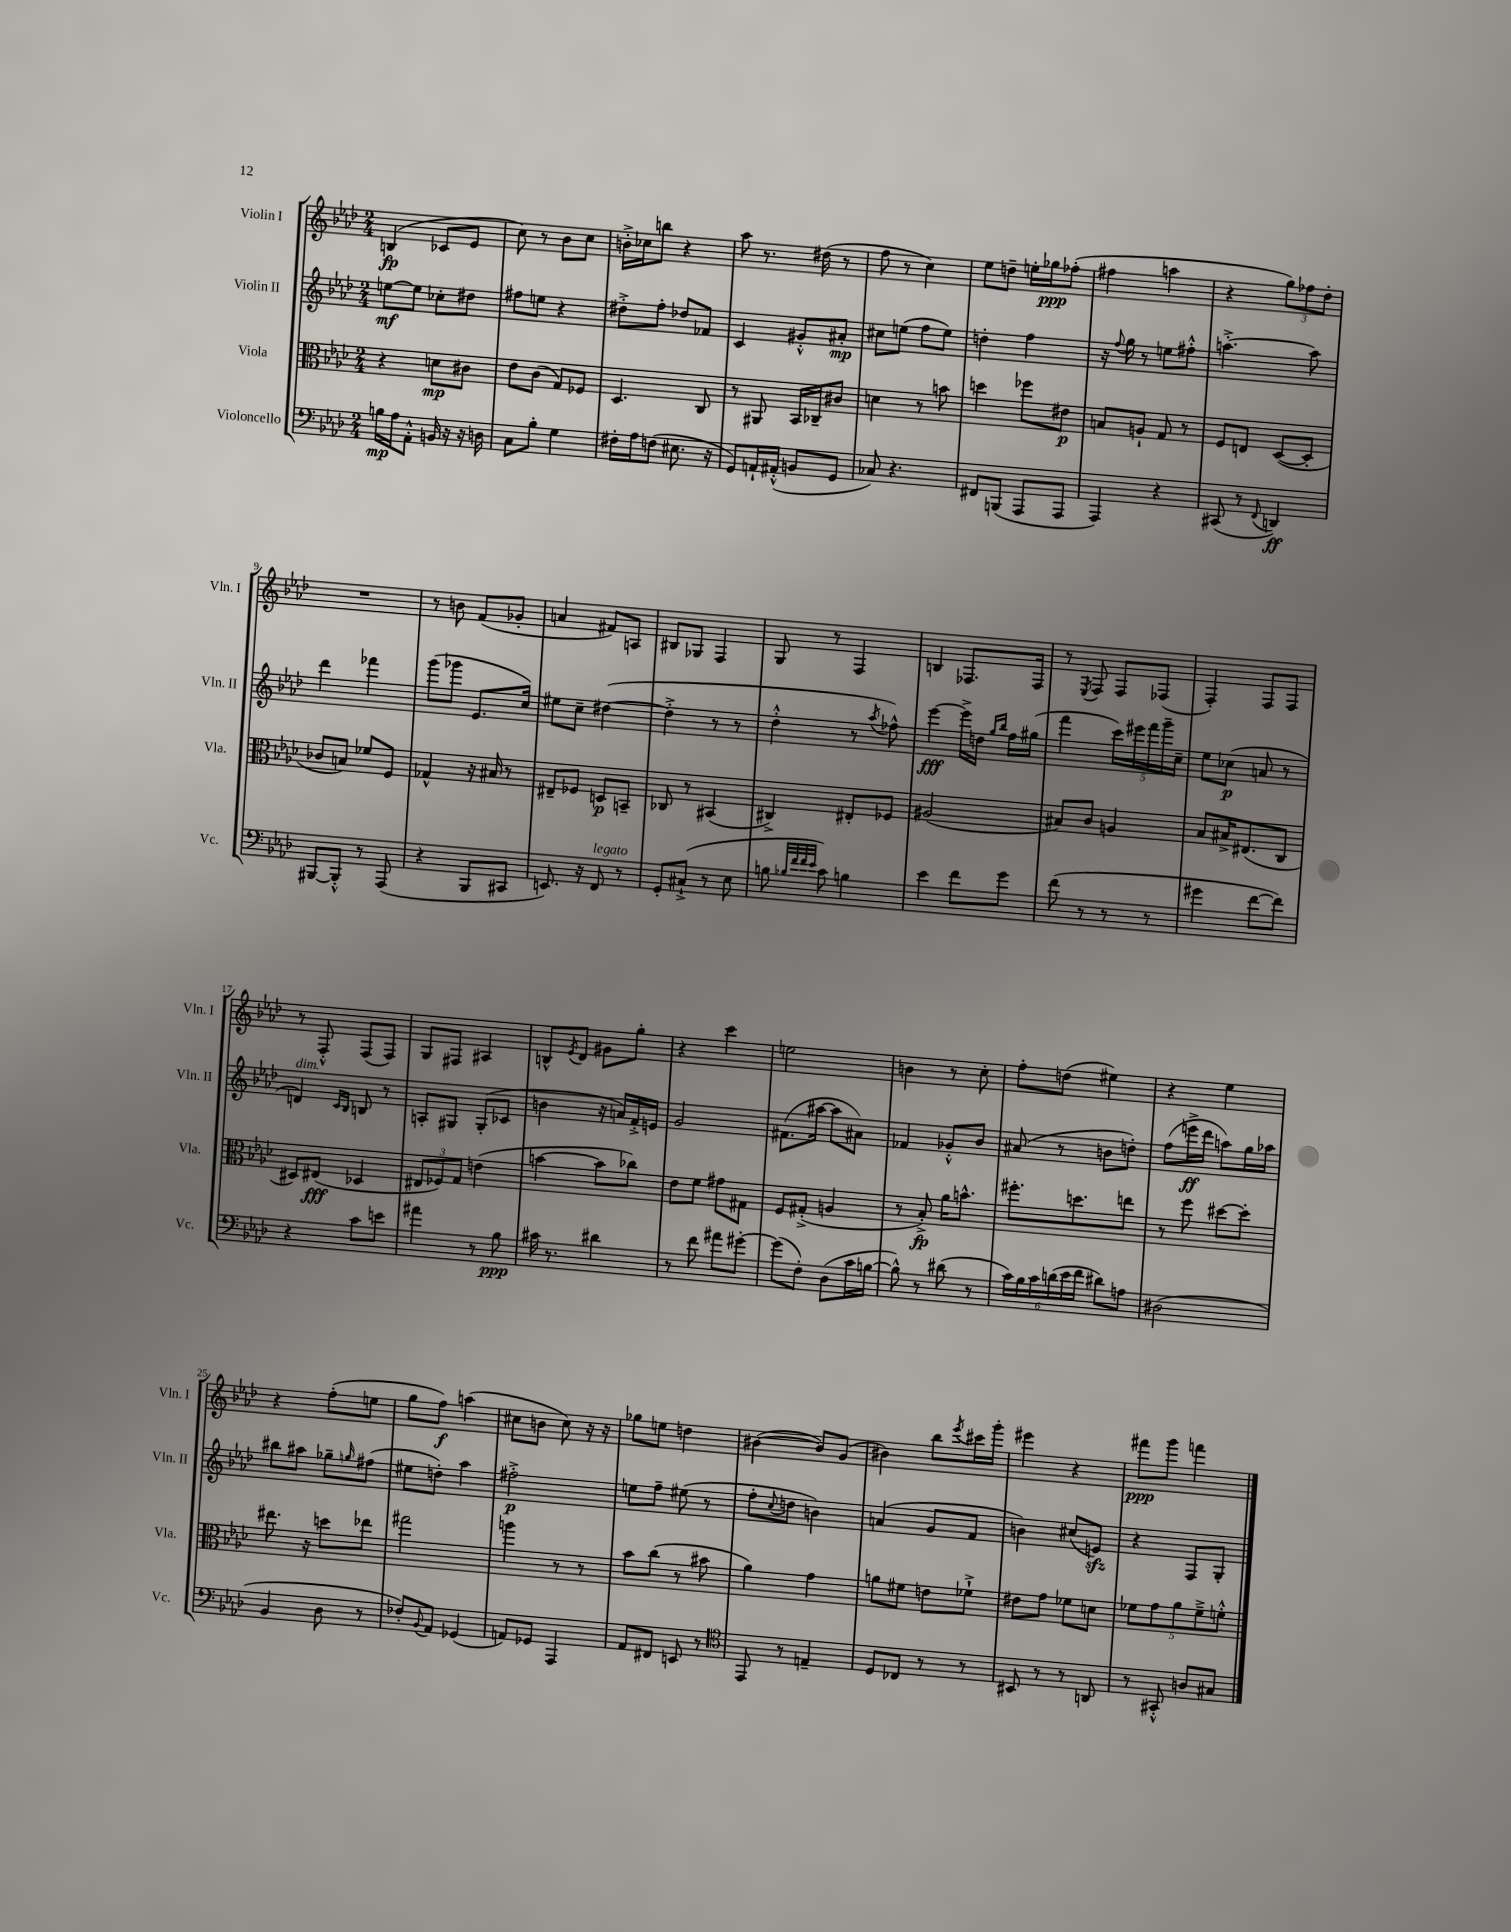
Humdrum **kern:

**kern	**dynam	**kern	**dynam	**kern	**dynam	**kern	**dynam
*part4	*part4	*part3	*part3	*part2	*part2	*part1	*part1
*staff4	*staff4	*staff3	*staff3	*staff2	*staff2	*staff1	*staff1
*I"Violoncello	*	*I"Viola	*	*I"Violin II	*	*I"Violin I	*
*I'Vc.	*	*I'Vla.	*	*I'Vln. II	*	*I'Vln. I	*
*clefF4	*	*clefC3	*	*clefG2	*	*clefG2	*
*k[b-e-a-d-]	*	*k[b-e-a-d-]	*	*k[b-e-a-d-]	*	*k[b-e-a-d-]	*
*M2/4	*	*M2/4	*	*M2/4	*	*M2/4	*
=1	=1	=1	=1	=1	=1	=1	=1
16Bn\LL	mp	4r	.	[8een\L	mf	(4Bn/	fp
16A-\J	.	.	.	.	.	.	.
8AA-'^^\J	.	.	.	8ee\J]	.	.	.
16BBn/	.	8dn\L	mp	8cc-X'\L	.	8c-X/L	.
16r	.	.	.	.	.	.	.
16r	.	8c#X\J	.	8dd#X\J	.	8e-/J	.
16Dn\	.	.	.	.	.	.	.
=2	=2	=2	=2	=2	=2	=2	=2
8C\L	.	8e-\L	.	8ff#X\L	.	8cc\)	.
8B-'\J	.	(8c\J	.	8een\J	.	8r	.
4G\	.	8G/L)	.	4r	.	8b-\L	.
.	.	8F-X/J	.	.	.	8cc\J	.
=3	=3	=3	=3	=3	=3	=3	=3
16F#X'\LL	.	4.D-/	.	8dd#X'^\L	.	16bn'^\LL	.
16A-\J	.	.	.	.	.	16cc-X\J	.
(8Fn\J	.	.	.	8ff'\J	.	8bbn\J	.
8.E#X\	.	.	.	8dd-X/L	.	4r	.
.	.	8C/	.	8f-X/J	.	.	.
16r	.	.	.	.	.	.	.
=4	=4	=4	=4	=4	=4	=4	=4
8GG/L)	.	8r	.	4c/	.	8aa-\	.
16AAn`/L	.	8AA#X/	.	.	.	8.r	.
(16AA#X'^^/JJ	.	.	.	.	.	.	.
8BBn/L	.	16BB-/LL	.	8g#X'^^/L	.	.	.
.	.	16C-X~/J	.	.	.	(16dd#X\	.
8GG/J	.	8c#X/J	.	8a#X'/J	mp	8r	.
=5	=5	=5	=5	=5	=5	=5	=5
8C-X/)	.	4dn\	.	8cc#X\L	.	8ff\	.
4.r	.	.	.	(8een\J	.	8r	.
.	.	8r	.	8ff\L	.	4cc\)	.
.	.	8bn\	.	8ee\J)	.	.	.
=6	=6	=6	=6	=6	=6	=6	=6
8FF#X/L	.	4ddn\	.	4ddn'\	.	8ee-\L	.
(8BBBn/J	.	.	.	.	.	8ddn~\J	.
8AAA-/L	.	8ff-X\L	.	4ff\	.	16een'\LL	.
.	.	.	.	.	.	16gg-X\J	ppp
8AAA-/J	.	8e#X\J	p	.	.	(8ff-X'\J	.
=7	=7	=7	=7	=7	=7	=7	=7
4AAA-/)	.	8Bn/L	.	16r	.	4ff#X\	.
.	.	.	.	8qqff/	.	.	.
.	.	.	.	16gg\	.	.	.
.	.	8An`/J	.	8r	.	.	.
4r	.	8G/	.	8een\L	.	4aan\	.
.	.	8r	.	8ff#X'^^\J	.	.	.
=8	=8	=8	=8	=8	=8	=8	=8
(8CC#X/	.	8F/L	.	[4.aan'^\	.	4r	.
8r	.	8En/J	.	.	.	.	.
8qqFF/	.	.	.	.	.	.	.
4DDn/)	ff	([8D-/L	.	.	.	12gg\L)	.
.	.	.	.	.	.	12ff-X\	.
.	.	8D-'/J]	.	8aa\]	.	.	.
.	.	.	.	.	.	12dd-'\J	.
!!LO:LB:g=z
=9	=9	=9	=9	=9	=9	=9	=9
[8BBB#X/L	.	8c-X/L	.	4ddd-\	.	2r	.
8BBB#'^^/J]	.	8Bn/J)	.	.	.	.	.
8r	.	8f-X/L	.	4fff-X\	.	.	.
(8AAA-/	.	8F/J	.	.	.	.	.
=10	=10	=10	=10	=10	=10	=10	=10
4r	.	4G-X^^/	.	(8ggg\L	.	8r	.
.	.	.	.	8ggg-X\J	.	8bn\	.
8BBB-/L	.	16r	.	8.e-/L	.	(8f/L	.
.	.	16B#X/	.	.	.	.	.
8CC#X/J	.	8r	.	.	.	8g-X'/J	.
.	.	.	.	16cc/Jk)	.	.	.
=11	=11	=11	=11	=11	=11	=11	=11
8.EEn/)	.	8E#X~/L	.	8ee#X\L	.	4an/	.
.	.	8F-X/J	.	8cc~\J	.	.	.
16r	.	.	.	.	.	.	.
!LO:TX:a:i:t=legato	!	!	!	!	!	!	!
8FF/	.	8Dn/L	p	([4dd#X\	.	8f#X/L)	.
8r	.	8BBn~/J	.	.	.	8An/J	.
=12	=12	=12	=12	=12	=12	=12	=12
8GG'/L	.	8C-X/	.	4dd#'^\]	.	8B#X/L	.
(8C#X`^/J	.	8r	.	.	.	8G-X/J	.
8r	.	(4BB#X/	.	8r	.	4F/	.
8E-\	.	.	.	8r	.	.	.
=13	=13	=13	=13	=13	=13	=13	=13
8Bn\	.	4C#X^/)	.	4dd-'^^\	.	8G/	.
32qqB-X/LLL	.	.	.	.	.	.	.
32qqf/	.	.	.	.	.	.	.
32qqf/	.	.	.	.	.	.	.
32qqe-/JJJ	.	.	.	.	.	.	.
8c\)	.	.	.	.	.	8r	.
4Bn\	.	8E#X'/L	.	8r	.	4F/	.
.	.	.	.	8qaa-/	.	.	.
.	.	8F-X/J	.	8ff-X^^\)	.	.	.
=14	=14	=14	=14	=14	=14	=14	=14
4e-\	.	(2A#X/	.	[4eee-\	fff	4Bn/	.
8f\L	.	.	.	16eee-^\LL]	.	8.F-X/L	.
.	.	.	.	16ddn\JJ	.	.	.
.	.	.	.	16qqgg/LL	.	.	.
.	.	.	.	16qqbb-/JJ	.	.	.
8g\J	.	.	.	16ff\LL	.	.	.
.	.	.	.	(16gg#X\JJ	.	16F-/Jk	.
=15	=15	=15	=15	=15	=15	=15	=15
(8f\	.	8B#X/L)	.	4fff\	.	8r	.
.	.	.	.	.	.	8qE-/	.
8r	.	8c/J	.	.	.	8F/	.
8r	.	4An/	.	20ccc\LL)	.	8F/L	.
.	.	.	.	20eee#X\	.	.	.
.	.	.	.	20fff\	.	.	.
8r	.	.	.	.	.	(8F-X/J	.
.	.	.	.	20ggg~\	.	.	.
.	.	.	.	20cc~\JJ	.	.	.
=16	=16	=16	=16	=16	=16	=16	=16
4g#X\	.	8B-/L	.	8ee-\L	.	4F'/)	.
.	.	16B#X^/K	.	(8cc-X\J	p	.	.
.	.	(8.E#X/	.	.	.	.	.
[8f\L	.	.	.	8an/	.	8F/L	.
8f\J])	.	8C/J	.	8r	.	8F/J	.
!!LO:LB:g=z
=17	=17	=17	=17	=17	=17	=17	=17
!	!	!	!	!LO:TX:a:i:t=dim.	!	!	!
4r	.	8D#X/L)	.	4dn/)	.	8r	.
.	.	(8E#X/J	fff	.	.	8F'^^/	.
.	.	.	.	16qqc/LL	.	.	.
.	.	.	.	16qqB-/JJ	.	.	.
8c\L	.	4D-X/	.	8Bn/	.	(8F/L	.
8en\J	.	.	.	8r	.	8F/J)	.
=18	=18	=18	=18	=18	=18	=18	=18
4a#X\	.	12E#X/L	.	8An'/L	.	8G/L	.
.	.	12F-X/)	.	.	.	.	.
.	.	.	.	8G#X/J	.	8F#X/J	.
.	.	12G/J	.	.	.	.	.
8r	.	(4en\	.	(8G#'/L	.	4A#X/	.
8B-\	ppp	.	.	8c-X/J	.	.	.
=19	=19	=19	=19	=19	=19	=19	=19
16c#X\	.	[4bn\	.	4bn\	.	8Bn^^/L	.
8.r	.	.	.	.	.	.	.
.	.	.	.	.	.	8qe-/	.
.	.	.	.	.	.	8d-/J	.
4d#X\	.	8b\L]	.	16r	.	8g#X\L	.
.	.	.	.	16an/LL)	.	.	.
.	.	8cc-X\J)	.	16f'^/	.	8gg'\J	.
.	.	.	.	16en/JJ	.	.	.
=20	=20	=20	=20	=20	=20	=20	=20
8r	.	8e-\L	.	2g/	.	4r	.
8f\	.	8f\J	.	.	.	.	.
8a#X\L	.	8g#X\L	.	.	.	4ccc\	.
[8g#X'\J	.	8G#X\J	.	.	.	.	.
=21	=21	=21	=21	=21	=21	=21	=21
(8g#\L]	.	8F/L	.	(8.f#X\L	.	2een\	.
8F'\J)	.	(8G#X'^/J	.	.	.	.	.
.	.	.	.	[16aa#X\Jk	.	.	.
(8D-\L	.	4An/	.	8aa#\L]	.	.	.
16c\L	.	.	.	8a#X\J)	.	.	.
[16Bn\JJ	.	.	.	.	.	.	.
=22	=22	=22	=22	=22	=22	=22	=22
8B^^\])	.	8r	.	4f-X/	.	4bn\	.
8r	.	8B-'^/)	fp	.	.	.	.
(8d#X\	.	16a-\KL	.	8g-X'^^/L	.	8r	.
.	.	8.bn^^\J	.	.	.	.	.
8r	.	.	.	8b-/J	.	8cc'\	.
=23	=23	=23	=23	=23	=23	=23	=23
24c\LL)	.	8.ff#X'\L	.	(8a#X/	.	8ff'\L	.
24B-\	.	.	.	.	.	.	.
24c\	.	.	.	.	.	.	.
(24dn\	.	.	.	8r	.	(8ddn\J	.
24e-\	.	.	.	.	.	.	.
.	.	8.ddn\	.	.	.	.	.
24f\JJ	.	.	.	.	.	.	.
8d#X\L)	.	.	.	8bn\L	.	4ee#X\)	.
8An\J	.	8een\J	.	8ddn'\J)	.	.	.
=24	=24	=24	=24	=24	=24	=24	=24
(2D#X\	.	8r	.	(8ff\L	.	4r	.
.	.	8ff\	.	16eeen^\L	ff	.	.
.	.	.	.	16ddd-\JJ	.	.	.
.	.	[8dd#X\L	.	8aan\L)	.	4ee-\	.
.	.	8dd#'\J]	.	16gg\L	.	.	.
.	.	.	.	16aa-X\JJ	.	.	.
!!LO:LB:g=z
=25	=25	=25	=25	=25	=25	=25	=25
4BB-/	.	8.ee#X\	.	8bb#X\L	.	4r	.
.	.	.	.	8aa#X\J	.	.	.
.	.	16r	.	.	.	.	.
8D-\	.	8ddn\L	.	8gg-X~\L	.	(8ff'\L	.
.	.	.	.	16qqggn/	.	.	.
8r	.	8ee-X\J	.	(8ff#X\J	.	8een\J	.
=26	=26	=26	=26	=26	=26	=26	=26
8F-X'/L)	.	2gg#X\	.	8ee#X\L	.	8gg\L	.
8qqBB-/	.	.	.	.	.	.	.
8AA-/J	.	.	.	8ddn'\J)	.	8ff\J)	f
(4GG-X/	.	.	.	4aa-\	.	(4aan\	.
=27	=27	=27	=27	=27	=27	=27	=27
8AAn/L)	.	4aan\	.	2ff#X'^\	p	8cc#X\L	.
8GG-X/J	.	.	.	.	.	8bn\J	.
4AAA-/	.	8r	.	.	.	8cc#\)	.
.	.	8r	.	.	.	16r	.
.	.	.	.	.	.	16r	.
=28	=28	=28	=28	=28	=28	=28	=28
8AA-/L	.	8b-\L	.	8een\L	.	8gg-X\L	.
8FF#X/J	.	(8cc\J	.	8ff~\J	.	8een\J	.
8EEn/	.	8r	.	(8ee#X\	.	4ddn\	.
8r	.	8b#X\	.	8r	.	.	.
=29	=29	=29	=29	=29	=29	=29	=29
*clefC4	*	*	*	*	*	*	*
8EE-/	.	4a-\)	.	8ff'\L	.	([4b#X\	.
.	.	.	.	8qqcc/	.	.	.
8r	.	.	.	8ddn\J	.	.	.
4En~/	.	4g\	.	4bn\)	.	8b#/L])	.
.	.	.	.	.	.	(8g/J	.
=30	=30	=30	=30	=30	=30	=30	=30
8D-/L	.	8an\L	.	(4an/	.	4b#X\)	.
8C-X/J	.	8f#X\J	.	.	.	.	.
8r	.	8en\L	.	8g/L	.	8bb-\L	.
.	.	.	.	.	.	8qeee-/	.
8r	.	8f-X`^\J	.	8f/J	.	16ccc#X\L	.
.	.	.	.	.	.	16ggg'\JJ	.
=31	=31	=31	=31	=31	=31	=31	=31
8BB#X/	.	8e#X\L	.	4bn\)	.	4eee#X\	.
8r	.	8g\J	.	.	.	.	.
8r	.	8f-X\L	.	(8cc#X/L	.	4r	.
8AAn/	.	8dn\J	.	8enzz/J)	.	.	.
=32	=32	=32	=32	=32	=32	=32	=32
8r	.	10f-X\L	.	4r	.	8fff#X\L	ppp
.	.	10g\	.	.	.	.	.
8GG#X'^^/	.	.	.	.	.	8ggg\J	.
.	.	10a-\	.	.	.	.	.
8An/L	.	.	.	8F/L	.	4fffn\	.
.	.	10f-~^\	.	.	.	.	.
8G#X/J	.	.	.	8G'/J	.	.	.
.	.	10fn'^^\J	.	.	.	.	.
==	==	==	==	==	==	==	==
*-	*-	*-	*-	*-	*-	*-	*-
